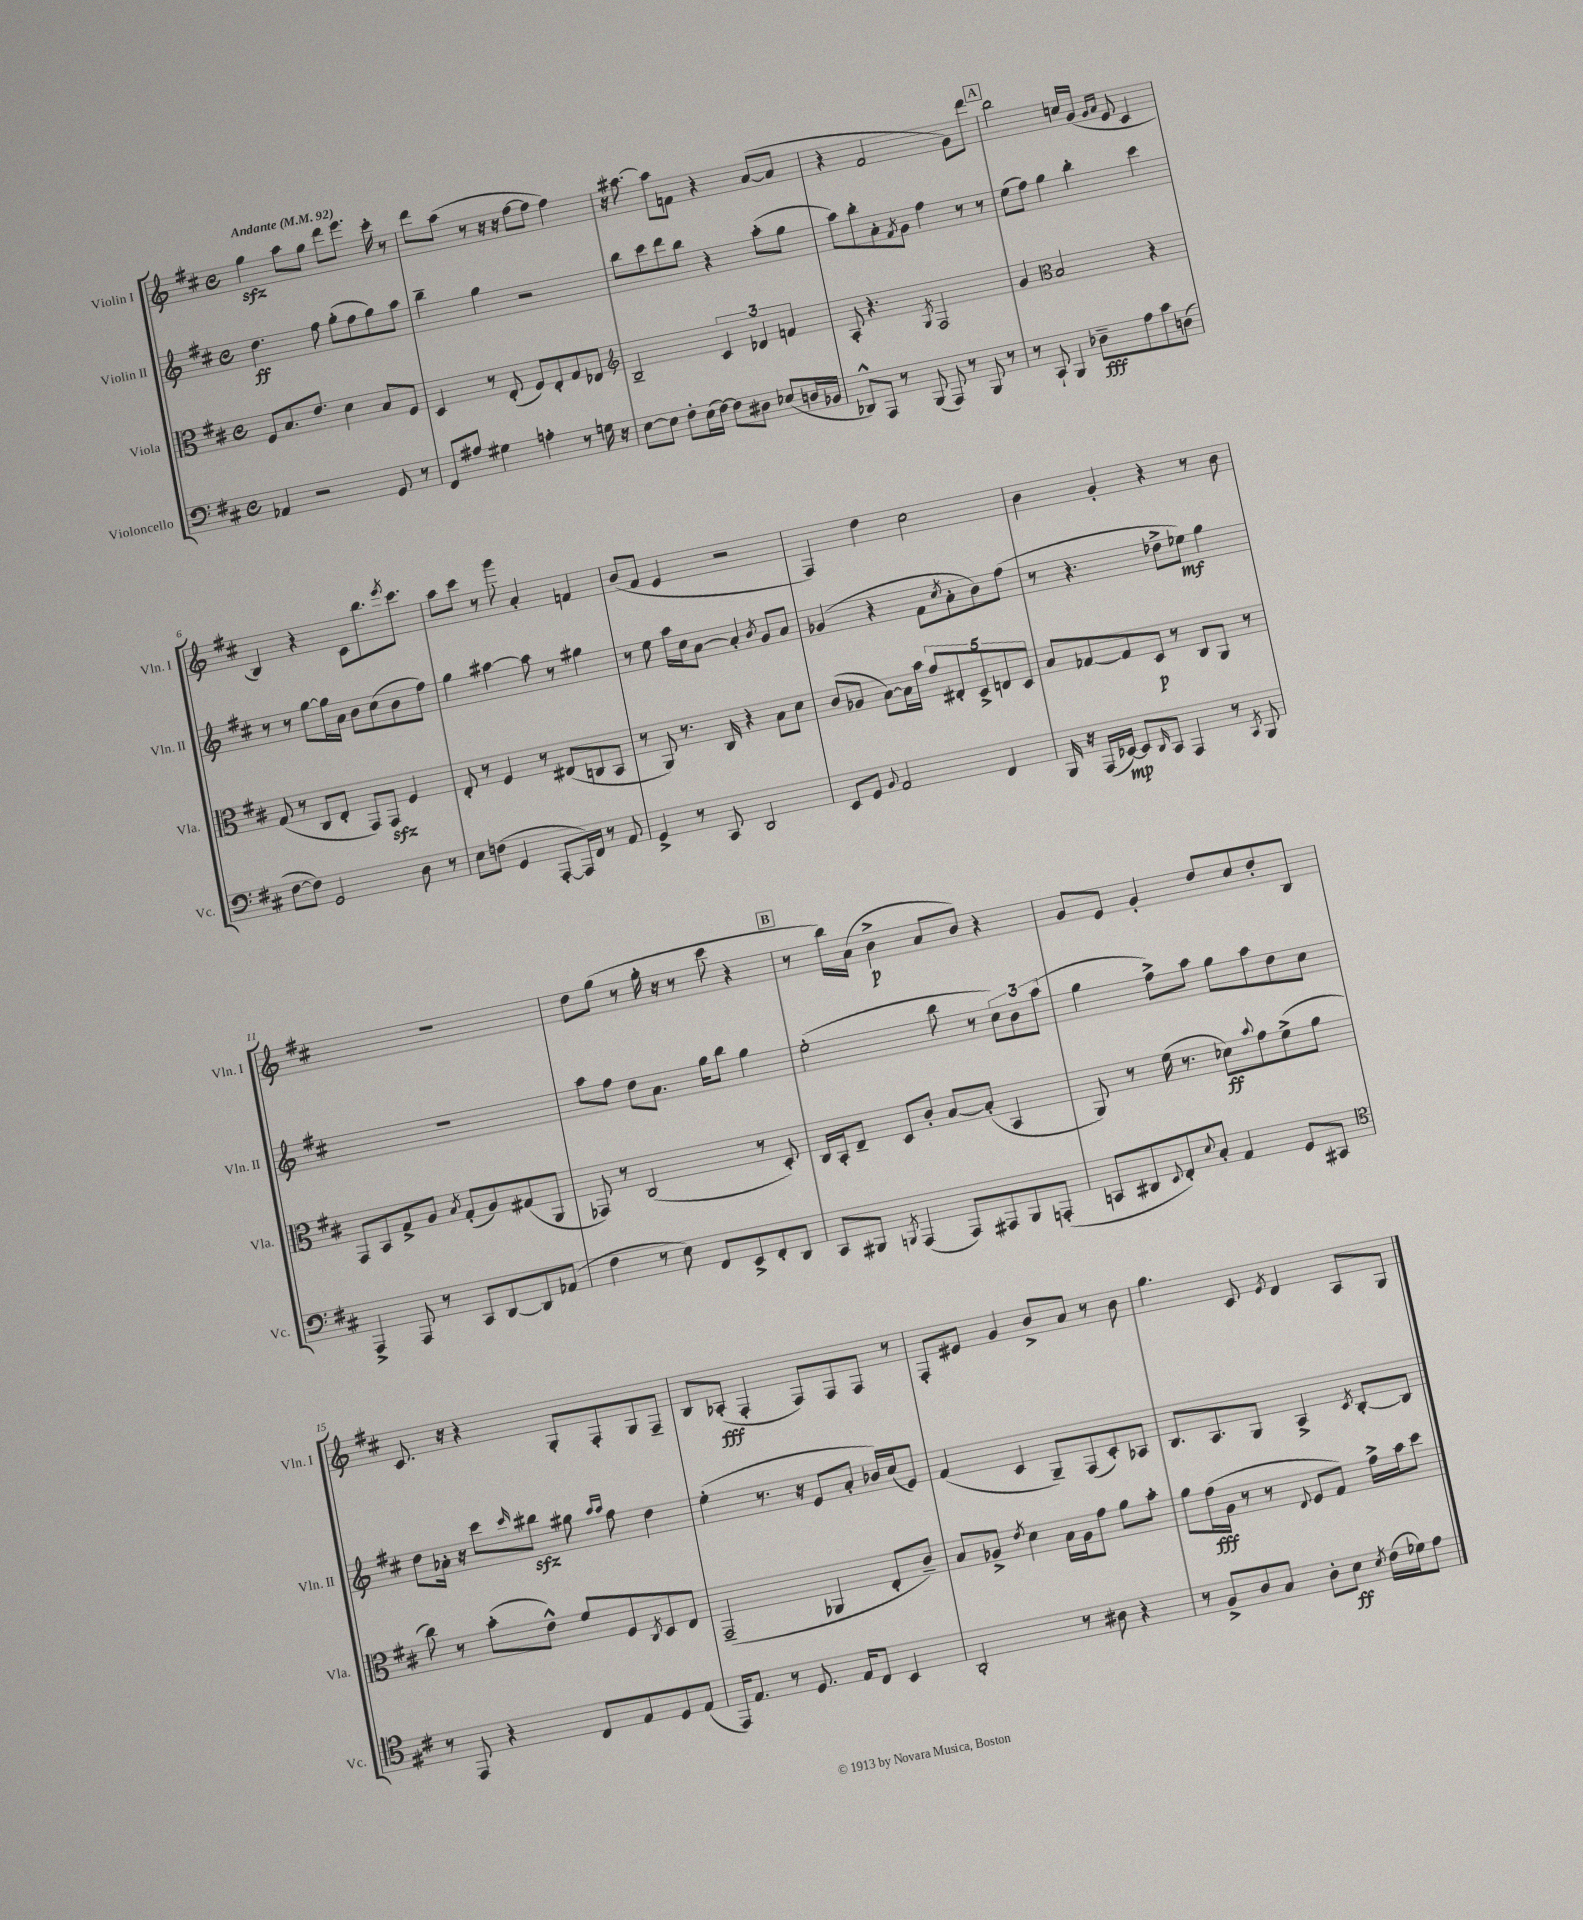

**kern	**kern	**kern	**kern
*staff4	*staff3	*staff2	*staff1
*clefF4	*clefC3	*clefG2	*clefG2
*k[f#c#]	*k[f#c#]	*k[f#c#]	*k[f#c#]
*M4/4	*M4/4	*M4/4	*M4/4
*met(c)	*met(c)	*met(c)	*met(c)
*MM92	*MM92	*MM92	*MM92
4AA-	8F#	4.dd	4gg
.	8.B	.	.
2r	.	.	8aa
.	8.e	.	.
.	.	8ff#	8gg
.	4d	(8gg'	8ddd
.	.	8ff#	8.eee
8GG	8B	8gg)	.
.	.	.	16ccc#'
8r	8F#	8aa	8r
=	=	=	=
8FF#	4D	4bb~	8ddd
8A#	.	.	(8aa
4G#	8r	4gg	8r
.	(8E'	.	16r
.	.	.	16r
4A'	8F#)	2r	[8ff#
.	8E'	.	8ff#]
8r	8G	.	4ff#)
16G	8E-	.	.
16r	.	.	.
=	=	=	=
*	*clefG2	*	*
[8E	2B~	8bb	16r
.	.	.	[8.aa#
8E]	.	8ccc#	.
8F#'	.	8ddd	8aa#]
(16E	.	8bb	8f
[16F#)	.	.	.
8F#]	6c#	4r	4r
8D#	.	.	.
.	6d-	.	.
(8E-	.	(8aa'	([8a
.	6f	.	.
16D	.	8gg	8a]
16BB-	.	.	.
=	=	=	=
8DD-^^)	8A'	8aa)	4r
8AAA	4.r	8bb'	.
8r	.	8a'	2f#
.	.	8qf#	.
(8BBB	.	8g	.
.	8qG	.	.
8AAA)	2F#	4ff#	.
8r	.	.	.
8BBB	.	8r	8g)
8r	.	8r	8ddd
=	=	=	=
8r	4g	(8ee	2bb
8CC#`	.	8ff#)	.
*	*clefC3	*	*
4BBB	2B	4gg	.
8D-~	.	4bb'	16cc
.	.	.	(16g
.	.	.	16qqg
.	.	.	16qqa
8A	.	.	8e
8c#	4r	4ccc#	4c#
(8D	.	.	.
=	=	=	=
[8F#	(8G	8r	4B)
8F#])	8r	8r	.
2GG	8C#	[8gg	4r
.	8E'	16gg]	.
.	.	16a	.
.	8GG)	8b	8c#
.	8GG	(8cc#	8.bb
8D	4F#	8b	.
.	.	.	8qeee
.	.	.	8.ccc#
8r	.	8ff#)	.
=	=	=	=
8E	8E'	4gg	8aa
(8F	8r	.	8ccc#
4GG	4F#	[4aa#	8r
.	.	.	8ggg
[8AAA'	8r	8aa#]	4a'
16AAA])	(8E#	8r	.
16FF#	.	.	.
8r	8C	4gg#	4f
8AA	8BB	.	.
=	=	=	=
4GG^	8r	8r	(8b
.	8AA)	8ee	8f#
8r	8.r	16aa	4e
.	.	16cc#	.
8CC#	.	[8a	.
.	16C#	.	.
2DD	4r	4a']	2r
.	.	8qb	.
.	8B	8g	.
.	8d	8a	.
=	=	=	=
8EE	(8c#	(4g-	4F#)
8GG	8A-	.	.
8qqBB	.	.	.
2AA	[8B)	4r	4dd
.	16B]	.	.
.	16b	.	.
.	10g	8f#	2cc#
.	10E#'	.	.
.	.	8qcc#	.
.	.	8a'	.
.	10D^	.	.
4FF#	.	8b)	.
.	10E	.	.
.	.	(8ff#	.
.	10D	.	.
=	=	=	=
16BBB	8B	8r	4b
16r	.	.	.
(16AAA	[8G-	4.r	.
[16EE-)	.	.	.
8EE-]	8G-]	.	4g'
16qqDD	.	.	.
8CC#	8D	.	.
4AAA	8r	8dd-^	4r
.	8C#	8ee-)	.
8r	8AA	4gg	8r
8qCC#	.	.	.
8BBB	8r	.	8b
=	=	=	=
4AAA^	8GG	1r	1r
.	8BB	.	.
8AAA	8G^	.	.
8r	8A	.	.
.	8qB	.	.
8CC#	(8G'	.	.
[8DD	8A)	.	.
8DD]	(8G#	.	.
(8AA-	8AA	.	.
=	=	=	=
4F#	8GG-)	8aa	8dd
.	8r	8ff#	(8gg
8r	(2C#	8dd	8r
8E)	.	8.a	16gg'
.	.	.	16r
8FF#	.	.	8r
.	.	16gg	.
8EE^	.	8bb	8ccc#
8FF#'	8r	4gg	4r
8DD	8D')	.	.
=	=	=	=
8CC#	16C#	(2ee'	8r
.	16BB'	.	.
8BBB#	8E~	.	16bb)
.	.	.	(16a
8qBBB	.	.	.
(4AAA	8D	.	4b^
.	8c#'	.	.
8AAA)	[8B	8bb	8a
8AAA#	(8B']	8r	8b)
8BBB	4BB	12cc#)	4r
.	.	12b	.
(8AAA'	.	.	.
.	.	(12aa	.
=	=	=	=
8CC	8AA)	4gg	8g
8DD#	8r	.	8e
8qqEE	.	.	.
8FF#')	(16f#	8ff#^)	4g'
.	8.r	.	.
8qqE	.	.	.
8C#'	.	8aa	.
4AA	8d-)	8gg	8dd
.	8qqb	.	.
.	8g	8aa	8cc#
8GG	(8f#^	8dd	8dd'
8CC#	8a	8cc#	8B
=	=	=	=
*clefC4	*	*	*
8r	8cc#)	8dd	8.c#
8EE	8r	16a-'	.
.	.	16r	16r
4r	(8b'	8ccc#	4r
.	.	16qqccc#	.
.	8e^^)	8bb#	.
8C#	8f#	8gg#	8G'
.	.	16qqaa	.
.	.	16qqaa	.
8E	8F#	8ff#	8F#'
.	8qC#	.	.
8D	8D	4dd	8G
(8E	8E	.	8F#~
=	=	=	=
16EE)	(2GG~	(4ee'	8B
8.E	.	.	.
.	.	.	(8A-'
8r	.	8.r	4F#'
8.D	.	.	.
.	.	16r	.
.	4AA-	8e	8F#)
16E	.	.	.
8C#	.	8a'	8F#
4BB	8E'	16b-)	8F#
.	.	(16cc#	.
.	8c#~)	8e)	8r
=	=	=	=
2AA'	8B	(4f#	8F#'
.	8A-^	.	8e#
.	8qe	.	.
.	4d	4c#	4g
8r	16B	8G~)	8b^
.	16A-	.	.
8A#	8g	(8F#	8a
4r	8a	8c#')	8r
.	8b'	8A-	8b
=	=	=	=
8r	8a	8.B	4.gg
8F#^	(16g	.	.
.	16A	8.A	.
8A	8r	.	.
8G	8r	8G	8c#
.	8qqE	.	8qe
8A'	8F#	4A^	4d
8B	8G)	.	.
8qB	.	8qc#	.
(16c#	16g^	[8B'	8A
16d-)	16b	.	.
8e	8dd	8B]	8G
==	==	==	==
*-	*-	*-	*-
